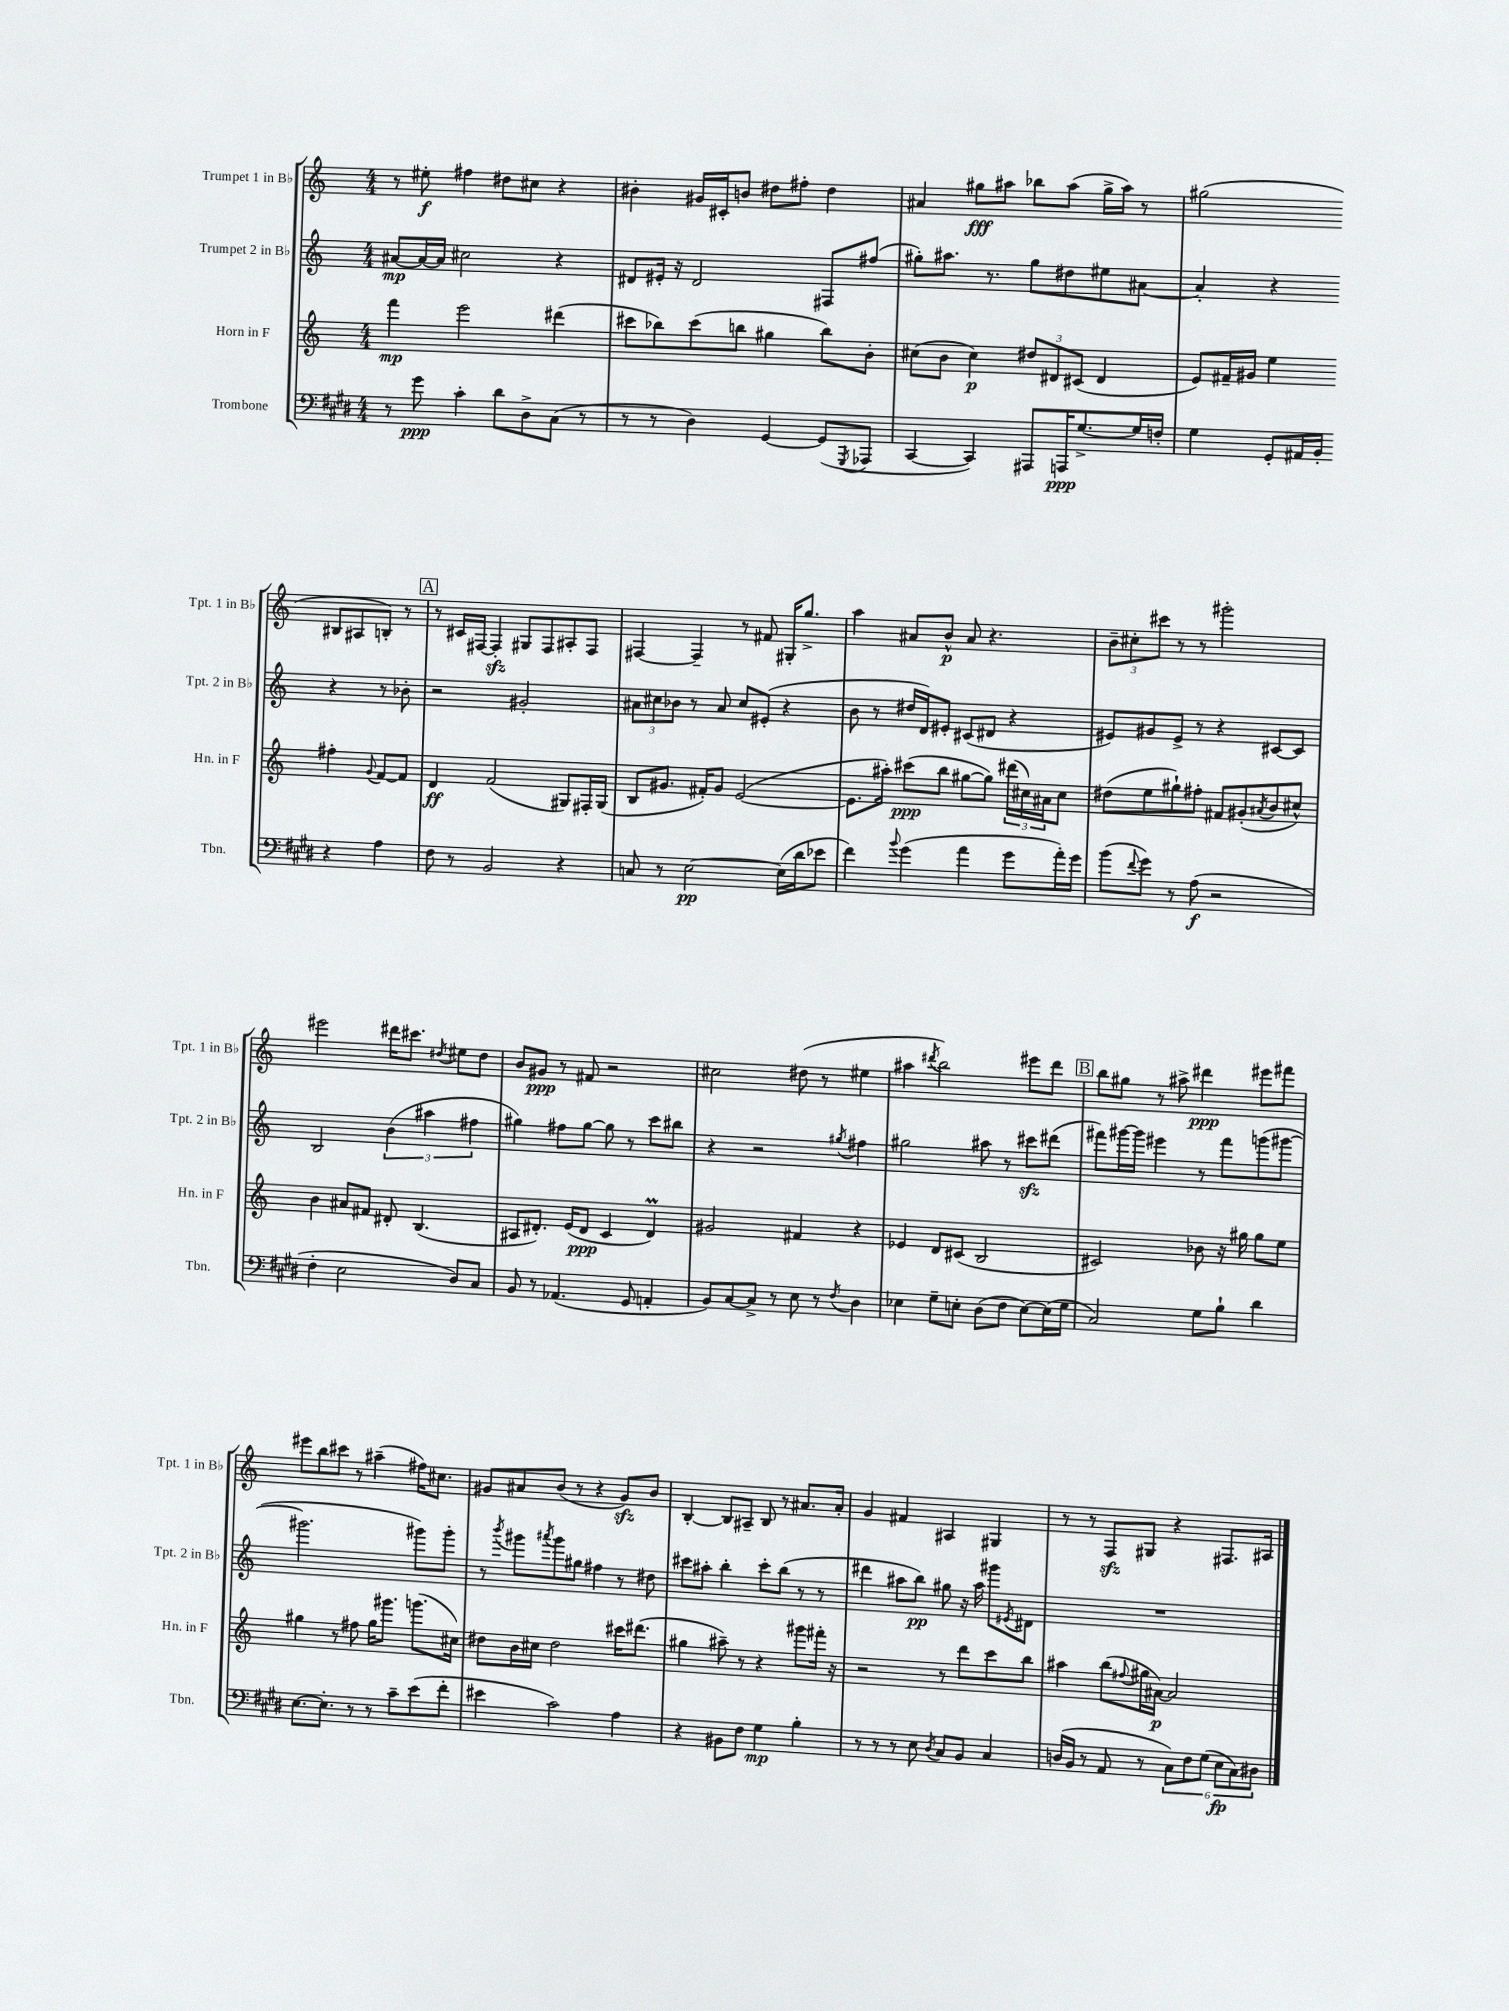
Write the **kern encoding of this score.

**kern	**kern	**kern	**kern
*staff4	*staff3	*staff2	*staff1
*clefF4	*clefG2	*clefG2	*clefG2
*k[f#c#g#d#]	*k[]	*k[]	*k[]
*M4/4	*M4/4	*M4/4	*M4/4
8r	4fff	[8a#	8r
8g#	.	16a#_	8ee#'
.	.	16a#]	.
4c#'	2eee	2cc#	4ff#
8d#	.	.	8dd#
8D#^	.	.	8cc#
(8C#	(4ddd#	4r	4r
8r	.	.	.
=	=	=	=
8r	8ccc#	8d#	4b#'
8r	8bb-)	16e#'	.
.	.	16r	.
4D#)	(8ccc#	2d#	16g#
.	.	.	16c#'
.	8bb	.	8b
[4GG#	4gg#	.	8dd#
.	.	.	8ff#'
(8GG#]	8bb)	8F#	4dd#
8qGGG#	.	.	.
8AAA-	8b'	(8ff#	.
=	=	=	=
[4CC#	(8cc#	8gg#')	4a#
.	8b	8.aa#	.
4CC#])	4cc#)	.	8gg#
.	.	8.r	.
.	.	.	8aa#
8AAA#	12dd#	8gg#	8bb-
.	12d#	.	.
16AAA	.	8dd#	(8aa#
.	(12c#	.	.
[8.G#^	.	.	.
.	4d#	8ee#	16gg#^
.	.	.	16aa#)
16G#]	.	[8a#	8r
16F'	.	.	.
=	=	=	=
4G#	8e)	4a#']	(2gg#
.	16f#~	.	.
.	16g#	.	.
8GG#'	4ee	4r	.
16AA#	.	.	.
16BB'	.	.	.
4r	4ff#'	4r	8B#
.	.	.	8A#
.	8qqg#	.	.
4A	[8f#	8r	8B')
.	8f#]	8b-'	8r
=	=	=	=
8F#	4d	2r	8r
8r	.	.	16c#
.	.	.	[16F#
2BB	(2f	.	4F#']
.	.	2g#'	8G#
.	.	.	8F#
4r	8G#)	.	8A#'
.	16F#'	.	8F#
.	(16G#	.	.
=	=	=	=
8C	8B	12a#	[4F#
.	.	12cc#	.
8r	8.g#	.	.
.	.	12b-	.
[2E	.	8r	4F#~]
.	16f#')	.	.
.	8g#	8a#	.
.	([2e	8cc#	8r
.	.	(8e#'	8f#
(16E]	.	4r	16G#'
16d#	.	.	8.gg^
8e-	.	.	.
=	=	=	=
4f#)	8.e]	8b	4aa
.	.	8r	.
.	16aa#')	.	.
8qqb	.	.	.
(4g#	(8ccc#	16dd#	8a#
.	.	16d)	.
.	8bb	8e#'	8b^^
4a	[8gg#	(8c#	8a#
.	8gg#])	8d#	4.r
8g#	(24ddd#	4r	.
.	24cc#)	.	.
.	24a#	.	.
16a')	8cc#	.	.
16g#	.	.	.
=	=	=	=
(8b	(8dd#	8e#)	12b~
.	.	.	12cc#'
8qqf#	.	.	.
8g#)	8ee	8g#	.
.	.	.	12ccc#
8r	8gg#`)	8e#^	8r
(8A	8ff#'	8r	8r
2r	8f#	4r	2ggg#'
.	(8g#'	.	.
.	8qa#	.	.
.	8b	[8c#	.
.	8cc#^^)	8c#]	.
=	=	=	=
4F#'	4b	2B	2eee#
2E	8a#	.	.
.	8f#	.	.
.	8d#'	(6b	16ddd#
.	.	.	8.ccc#
.	(4.B	.	.
.	.	6aa#	.
.	.	.	8qdd#
8D#)	.	.	8ee#
.	.	6ff#	.
8C#	.	.	8dd#
=	=	=	=
8BB	8A#	4gg#)	8b
8r	8.d#')	.	8g#
(4.AA-	.	8ff#	8r
.	(16e	.	.
.	8d#	[8gg#	8f#
.	4c	8gg#]	2r
8GG#	.	8r	.
4AA'	4d#)	8ccc	.
.	.	8bb#	.
=	=	=	=
8BB)	2g#	4r	2cc#
[8C#	.	.	.
8C#^]	.	2r	.
8r	.	.	.
8E	4f#	.	(8dd#
8r	.	.	8r
8qF#	.	8qgg#	.
4D#	4r	4ff#	4ee#
=	=	=	=
4E-	4e-	2gg#	4aa#
.	.	.	8qddd#
8G#~	8d	.	2bb)
8E'	(8c#	.	.
(8D#	2B	8aa#	.
8F#	.	8r	.
[8E)	.	8ccc#	8eee#
(16E]	.	(8ddd#	8ddd#
16G#	.	.	.
=	=	=	=
2C#)	2c#)	8fff#)	8bb
.	.	[16ggg#	8gg#
.	.	16ggg#]	.
.	.	4eee#	8r
.	.	.	8aa#^
8G#	8b-	8r	4ddd#
8B`	16r	8fff#	.
.	16gg#	.	.
4d#	8gg#	(8ggg	8eee#
.	8ee	[8ggg#	8fff#
=	=	=	=
[8.E	4gg#	2.ggg#]	8eee#
.	.	.	8bb
8.E']	.	.	.
.	8r	.	8ccc#
8r	8ff#	.	8r
8r	16gg#	.	(4aa#~
.	8.ggg#	.	.
8c#~	.	.	.
(8e	(8.ggg	8ggg#)	16ff#)
.	.	.	8.cc#
8f#'	.	8ggg#'	.
.	16cc#)	.	.
=	=	=	=
4e#	8dd#	8r	8g#
.	.	8qbbb	.
.	16b	8ggg#	8a#
.	16cc#	.	.
.	.	8qaaa#	.
2c#)	2dd#	8ggg#	(8b
.	.	8gg#	8r
.	.	4ff#	4r
4A	16ccc#	8r	8g#)
.	(8.ddd#	.	.
.	.	8dd#	8b
=	=	=	=
4r	4gg#	8ccc#	[4B'
.	.	8aa#'	.
8BB#	8aa#~)	4bb'	8B]
8F#	8r	.	8A#~
4G#	4r	8ccc#'	8B
.	.	(8bb	8r
4B'	8ggg#	8r	8.a#
.	16fff#'	8r	.
.	16r	.	16a#'
=	=	=	=
8r	2r	4ddd#	4g
8r	.	.	.
8r	.	8aa#	4f#
8E	.	8bb)	.
8qD#	.	.	.
8C#	8r	8gg#	4A#
8BB	8ddd	16r	.
.	.	16aa#	.
4C#	8ccc	8ggg#	4G#
.	.	8qe#	.
.	8bb	8d#	.
=	=	=	=
(16D	4aa#	1r	8r
16BB	.	.	.
8r	.	.	8r
8AA	(8bb	.	8F
.	8qqff#	.	.
8r	16gg#	.	8G#
.	[16a#)	.	.
12C#)	2a#]	.	4r
12F#	.	.	.
(12G#	.	.	.
12E	.	.	8.F#
12C#)	.	.	.
12D#	.	.	.
.	.	.	16A#
==	==	==	==
*-	*-	*-	*-
